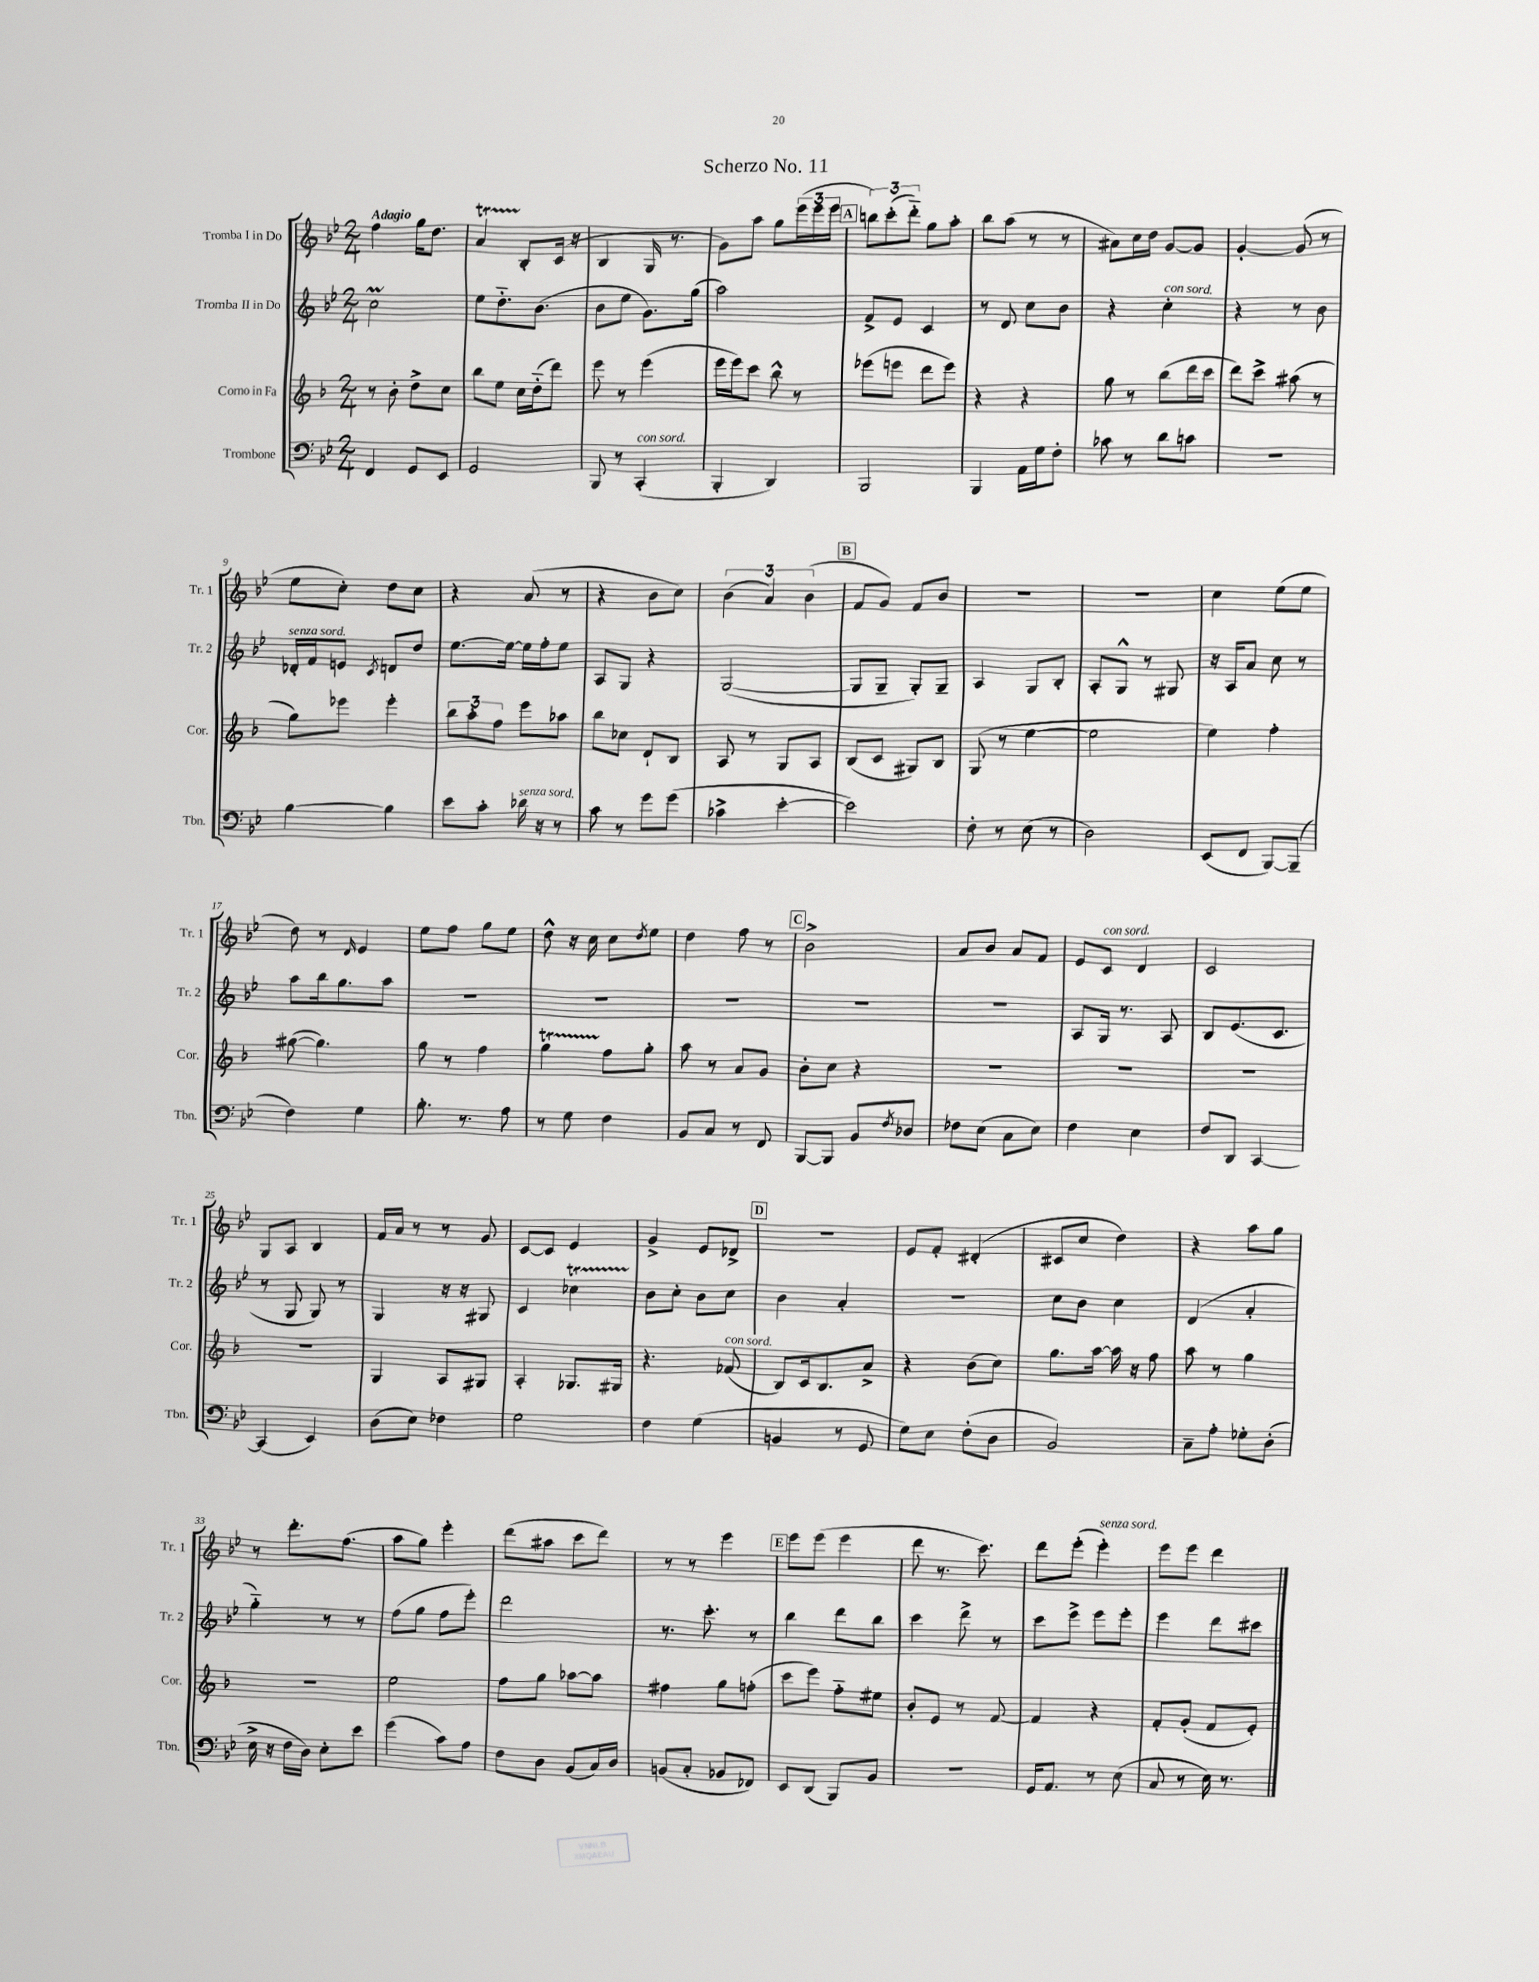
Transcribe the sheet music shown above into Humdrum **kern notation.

**kern	**kern	**kern	**kern
*part4	*part3	*part2	*part1
*staff4	*staff3	*staff2	*staff1
*I"Trombone	*I"Corno in Fa	*I"Tromba II in Do	*I"Tromba I in Do
*I'Tbn.	*I'Cor.	*I'Tr. 2	*I'Tr. 1
*clefF4	*clefG2	*clefG2	*clefG2
*k[b-e-]	*k[b-]	*k[b-e-]	*k[b-e-]
*M2/4	*M2/4	*M2/4	*M2/4
=1	=1	=1	=1
!	!	!	!LO:TX:a:B:t=Adagio
4FF/	8r	2ccM\	4ff\
.	8b-'\	.	.
8GG/L	8dd^\L	.	16gg\KL
.	.	.	8.dd\J
8EE-/J	8cc\J	.	.
=2	=2	=2	=2
2GG/	8bb-\L	8ee-\L	4at/
.	8ee\J	8.dd\	.
.	16cc\LL	.	8B-'/L
.	(16dd\J	(8.b-\J	.
.	8ddd\J)	.	(16c/Jk
.	.	.	16r
=3	=3	=3	=3
8BBB-/	8eee\	8b-\L	4B-/
8r	8r	8ee-\J	.
!LO:TX:a:i:t=con sord.	!	!	!
(4CC'/	(4eee\	8.g\L)	16G/
.	.	.	8.r
.	.	(16gg\Jk	.
=4	=4	=4	=4
4BBB-'/	16eee\LL	2aa\)	8g\L)
.	16eee\J)	.	.
.	8ccc\J	.	8aa\J
4DD/)	8bb-^^\	.	8gg\L
.	8r	.	(24eee-\L
.	.	.	24eee-\
.	.	.	24eee-\JJ
!!LO:REH:place=s1:t=A
=5	=5	=5	=5
2BBB-/	(8eee-X\L	8f^/L	12bbn\L)
.	.	.	(12ccc'\
.	8eeen\J	8e-/J	.
.	.	.	12ddd\J)
.	8ddd\L	4c/	8gg\L
.	8eee\J)	.	8aa'\J
=6	=6	=6	=6
4BBB-/	4r	8r	8bb-\L
.	.	8d/	(8aa\J
16AA\LL	4r	8cc\L	8r
16G\J	.	.	.
8F'\J	.	8b-\J	8r
=7	=7	=7	=7
8c-X\	8gg\	4r	8a#X\L)
8r	8r	.	16cc\L
.	.	.	16dd\JJ
!	!	!LO:TX:a:i:t=con sord.	!
8d\L	(8bb-\L	4cc'\	[8g/L
8cn\J	16ddd\L	.	8g/J]
.	16ccc\JJ	.	.
=8	=8	=8	=8
2r	8ddd\L)	4r	[4g'/
.	8ccc^\J	.	.
.	(8aa#X\	8r	(8g/]
.	8r	8b-\	8r
!!LO:LB:g=z
=9	=9	=9	=9
!	!	!LO:TX:a:i:t=senza sord.	!
[4B-\	8gg\L)	16d-X'/LL	8ee-\L
.	.	16f/J	.
.	8eee-X\J	8en/J	8cc'\J)
.	.	8qc/	.
4B-\]	4eee-'\	8dn/L	8dd\L
.	.	8dd/J	8cc\J
=10	=10	=10	=10
8e-\L	12bb-\L	[8.ee-\L	4r
.	12aa'\	.	.
8c'\J	.	.	.
.	12ff\J	.	.
.	.	16ee-\Jk_	.
!LO:TX:a:i:t=senza sord.	!	!	!
16d-X\	8eee\L	16ee-\LL]	(8a/
16r	.	16ff'\J	.
8r	8aa-X\J	8ee-\J	8r
=11	=11	=11	=11
8c\	8bb-\L	8A/L	4r
8r	8cc-X\J	8G/J	.
8g\L	8d`/L	4r	8b-\L
(8g\J	8B-/J	.	8cc\J)
=12	=12	=12	=12
4c-X^\	8A/	([2G/	(6b-\
.	8r	.	.
.	.	.	6a/)
[4e-'\	8G/L	.	.
.	.	.	(6b-\
.	8A/J	.	.
!!LO:REH:place=s1:t=B
=13	=13	=13	=13
2e-\])	(8B-/L	8G/L]	8f/L
.	8c/J	8G~/J	8g/J)
.	8G#X/L)	8G'/L)	8f/L
.	8B-/J	8G~/J	8b-/J
=14	=14	=14	=14
8F'\	(8G/	4A/	2r
8r	8r	.	.
(8E-\	[4ee\	8G/L	.
8r	.	8B-'/J	.
=15	=15	=15	=15
2D\)	2ee\]	8A'/L	2r
.	.	8G^^/J	.
.	.	8r	.
.	.	8G#X/	.
=16	=16	=16	=16
(8EE-/L	4ee\)	16r	4cc\
.	.	16A/KL	.
8FF/J	.	8a/J	.
[8BBB-/L)	4ff'\	8cc\	(8ee-\L
(8BBB-~/J]	.	8r	8ee-\J
!!LO:LB:g=z
=17	=17	=17	=17
4F\)	([8gg#X\	8aa\L	8dd\)
.	4.gg#\])	16bb-\k	8r
.	.	8.gg\	.
.	.	.	16qqd/
4G\	.	.	4e-/
.	.	8aa\J	.
=18	=18	=18	=18
8.B-'\	8gg\	2r	8ee-\L
.	8r	.	8ff\J
8.r	.	.	.
.	4ff\	.	8gg\L
8A\	.	.	8ee-\J
=19	=19	=19	=19
8r	4ggT\	2r	8dd^^\
8G\	.	.	16r
.	.	.	16cc\
4F\	8ff\L	.	8cc\L
.	.	.	8qdd/
.	8gg'\J	.	8ee-\J
=20	=20	=20	=20
8BB-/L	8aa\	2r	4dd\
8C/J	8r	.	.
8r	8a/L	.	8ff\
8FF/	8g/J	.	8r
!!LO:REH:place=s1:t=C
=21	=21	=21	=21
[8BBB-/L	8b-'\L	2r	2b-^\
8BBB-/J]	8cc\J	.	.
8BB-/L	4r	.	.
8qF/	.	.	.
8D-X/J	.	.	.
=22	=22	=22	=22
8F-X\L	2r	2r	8a/L
(8E-\J	.	.	8b-/J
8C\L	.	.	8a/L
8E-\J)	.	.	8f/J
=23	=23	=23	=23
4F\	2r	8A/L	8e-/L
!	!	!	!LO:TX:a:i:t=con sord.
.	.	16G/Jk	8c/J
.	.	8.r	.
4E-\	.	.	4d/
.	.	8A/	.
=24	=24	=24	=24
8F/L	2r	8B-/L	2c/
8DD/J	.	(8.e-/	.
[4CC/	.	.	.
.	.	8.c/J	.
!!LO:LB:g=z
=25	=25	=25	=25
(4CC/]	2r	8r	8G/L
.	.	8G/	8A/J
4EE-/)	.	8G/)	4B-/
.	.	8r	.
=26	=26	=26	=26
(8D\L	4G/	4G/	16f/LL
.	.	.	16a/JJ
8E-\J)	.	.	8r
4F-X\	8A/L	16r	8r
.	.	16r	.
.	8G#X/J	8G#X/	8g/
=27	=27	=27	=27
2G\	4A'/	4c/	[8c/L
.	.	.	8c/J]
.	8.G-X/L	4cc-XT\	4e-/
.	16G#X/Jk	.	.
=28	=28	=28	=28
4F\	4.r	8b-\L	4g^/
.	.	8cc'\J	.
(4G\	.	8b-\L	8e-/L
!	!LO:TX:a:i:t=con sord.	!	!
.	(8f-X/	8cc\J	8d-X^/J
!!LO:REH:place=s1:t=D
=29	=29	=29	=29
4BBn/	8B-/L)	4b-\	2r
.	16c/k	.	.
.	8.B-/	.	.
8r	.	4a'/	.
8GG/	8a^/J	.	.
=30	=30	=30	=30
8G\L)	4r	2r	8e-/L
8E-\J	.	.	8f'/J
(8F'\L	(8b-\L	.	(4d#X'/
8D\J	8cc\J)	.	.
=31	=31	=31	=31
2BB-/)	8.gg\L	8cc\L	8c#X/L
.	.	8b-\J	8cc/J
.	[16aa\Jk	.	.
.	16aa\]	4cc\	4dd\)
.	16r	.	.
.	8ff\	.	.
=32	=32	=32	=32
8C~\L	8aa\	(4d/	4r
8A'\J	8r	.	.
8G-X'\L	4gg\	4a'/	8aa\L
(8D'\J	.	.	8gg\J
!!LO:LB:g=z
=33	=33	=33	=33
16E-^\	2r	4gg\)	8r
16r	.	.	.
16F\LL	.	.	8.ddd'\L
16D\JJ)	.	.	.
8E-'\L	.	8r	.
.	.	.	(8.ff\J
8e-\J	.	8r	.
=34	=34	=34	=34
(4g\	2ee\	(8ff\L	8aa\L
.	.	8gg\J	8gg\J)
8c\L)	.	8ff\L	4eee-'\
8A\J	.	8eee-'\J)	.
=35	=35	=35	=35
8F\L	8ff\L	2ddd\	(8ddd\L
8D\J	8gg\J	.	8aa#X\J
(8BB-/L	[8aa-X\L	.	8ccc\L
16C/L)	8aa-\J]	.	8ddd\J)
16D/JJ	.	.	.
=36	=36	=36	=36
(8BBn/L	4ff#X\	8.r	8r
8C'/J	.	.	8r
.	.	8.ccc'\	.
8BB-X/L	8gg\L	.	4eee-\
8FF-X/J)	(8ffn'\J	8r	.
!!LO:REH:place=s1:t=E
=37	=37	=37	=37
8EE-/L	8ccc\L	4bb-\	8eee-\L
(8DD/J	8eee\J)	.	(8eee-\J
8BBB-/L)	8ff\L	8ddd\L	4eee-\
8BB-/J	8ee#X\J	8bb-\J	.
=38	=38	=38	=38
2r	8b-'/L	4ccc\	8ddd\
.	8e/J	.	8.r
.	8r	8ddd^\	.
.	.	.	8.ccc\)
.	[8f/	8r	.
=39	=39	=39	=39
16GG/KL	4f/]	8ccc\L	8ddd\L
8.AA/J	.	.	.
.	.	8eee-^\J	(8eee-'\J
!	!	!	!LO:TX:a:i:t=senza sord.
8r	4r	8eee-\L	4eee-'\)
(8E-\	.	8eee-'\J	.
=40	=40	=40	=40
8C/	8f'/L	4eee-\	8eee-\L
8r	(8g'/J	.	8eee-\J
16E-\)	8f/L	8ddd\L	4ddd\
8.r	.	.	.
.	8e'/J)	8ccc#X\J	.
==	==	==	==
*-	*-	*-	*-
